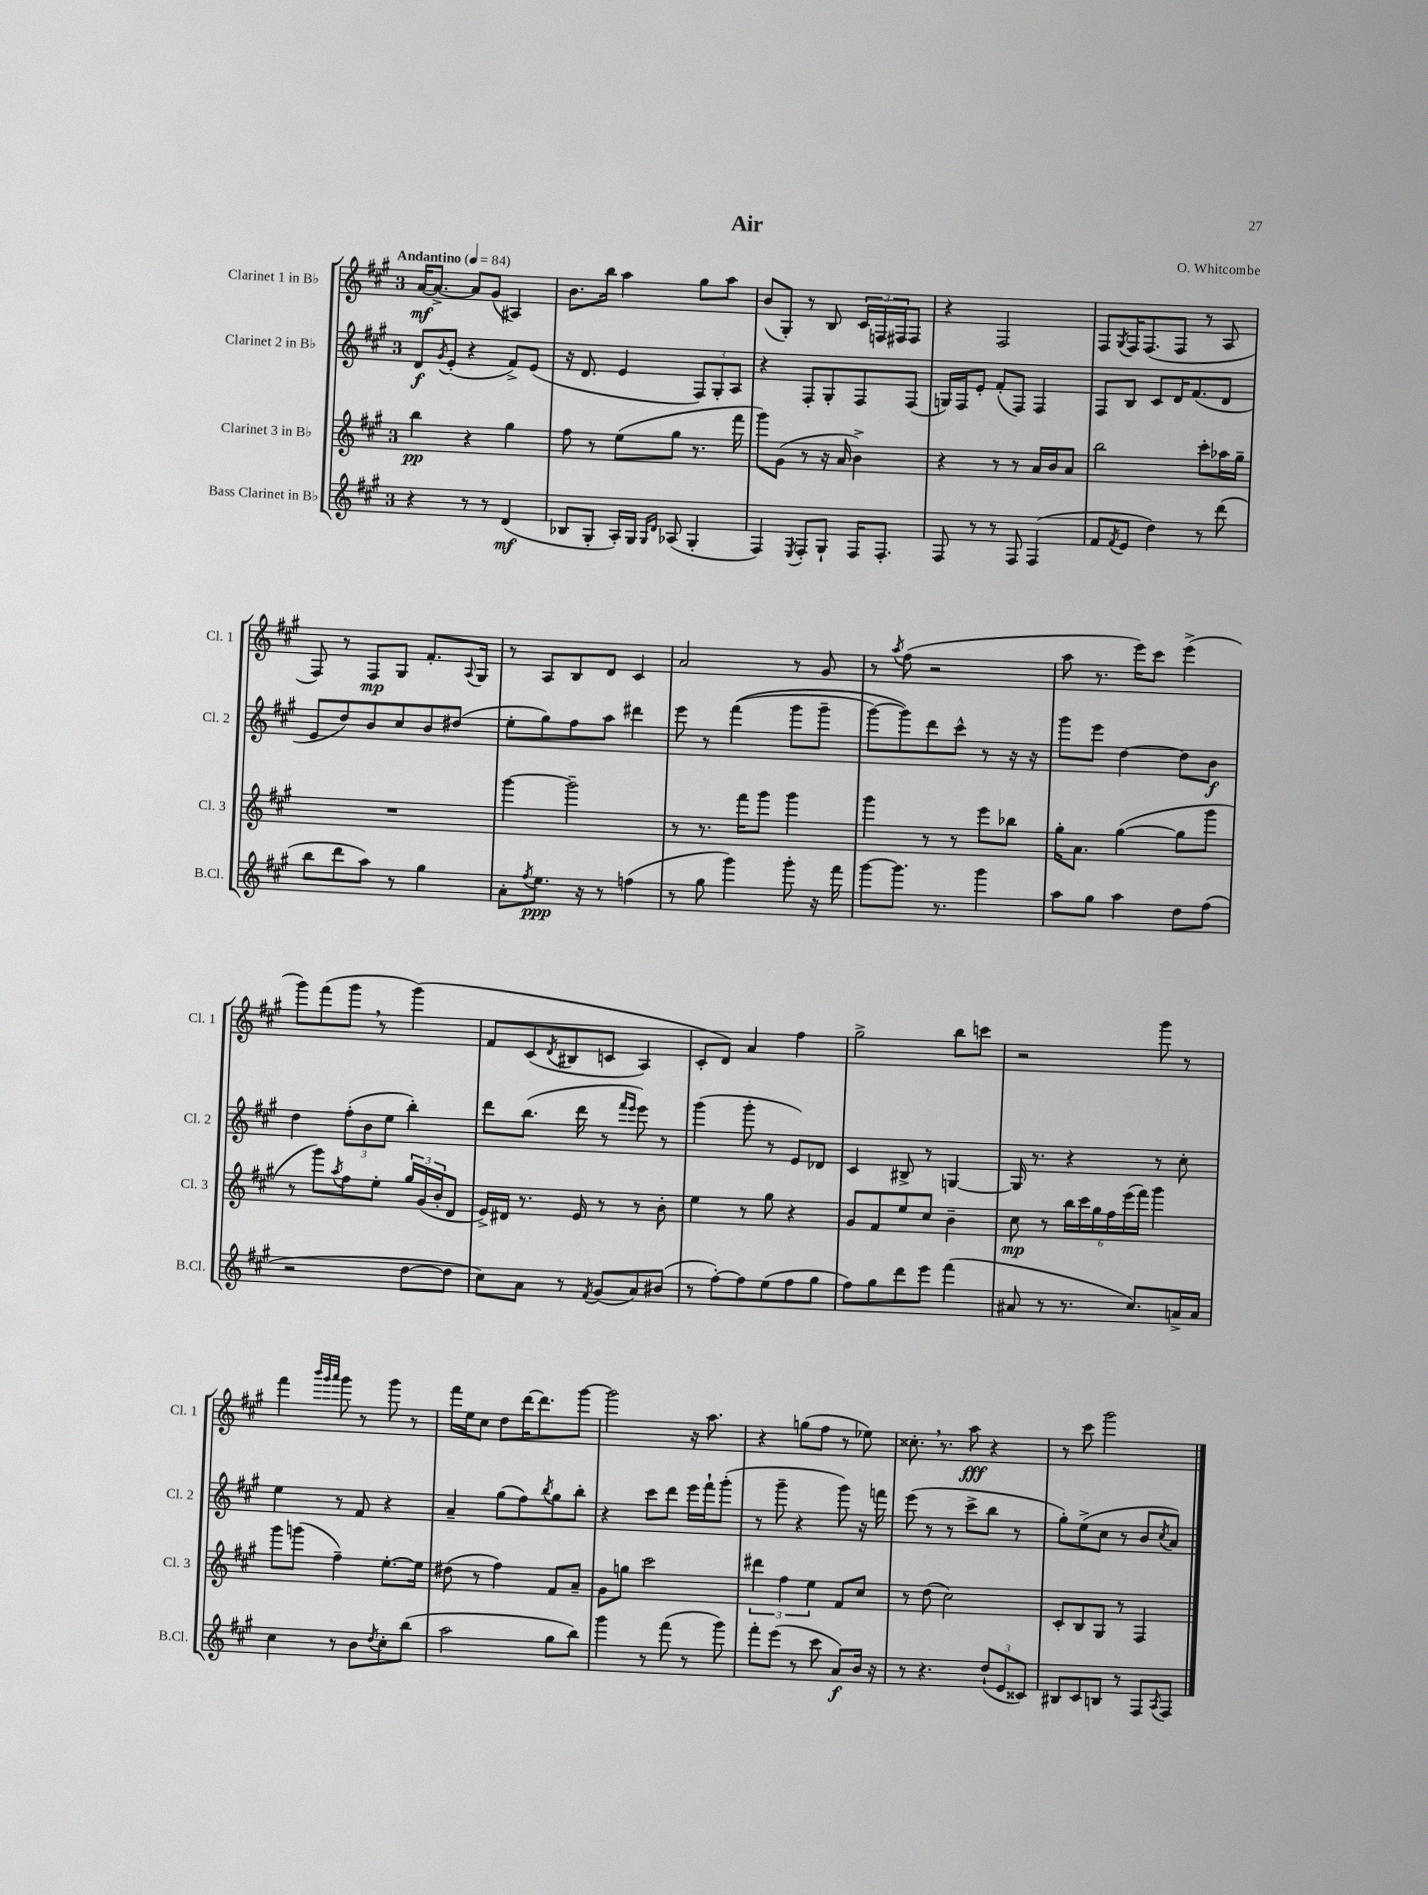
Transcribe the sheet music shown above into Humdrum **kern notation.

**kern	**dynam	**kern	**dynam	**kern	**dynam	**kern	**dynam
*part4	*part4	*part3	*part3	*part2	*part2	*part1	*part1
*staff4	*staff4	*staff3	*staff3	*staff2	*staff2	*staff1	*staff1
*I"Bass Clarinet in B♭	*	*I"Clarinet 3 in B♭	*	*I"Clarinet 2 in B♭	*	*I"Clarinet 1 in B♭	*
*I'B.Cl.	*	*I'Cl. 3	*	*I'Cl. 2	*	*I'Cl. 1	*
*clefG2	*	*clefG2	*	*clefG2	*	*clefG2	*
*k[f#c#g#]	*	*k[f#c#g#]	*	*k[f#c#g#]	*	*k[f#c#g#]	*
*M3/4	*	*M3/4	*	*M3/4	*	*M3/4	*
*MM84	*	*MM84	*	*MM84	*	*MM84	*
=1	=1	=1	=1	=1	=1	=1	=1
!	!	!	!	!	!	!LO:TX:a:B:t=Andantino	!
4r	.	4bb\	pp	8d/L	f	[16a/KL	mf
.	.	.	.	.	.	8.a^/J_	.
.	.	.	.	8qg#/	.	.	.
.	.	.	.	(8e'/J	.	.	.
8r	.	4r	.	4r	.	8a/L]	.
8r	.	.	.	.	.	(8g#/J	.
(4d/	mf	4gg#\	.	8f#^/L)	.	4A#X/)	.
.	.	.	.	(8e/J	.	.	.
=2	=2	=2	=2	=2	=2	=2	=2
8B-X/L	.	8ff#\	.	16r	.	8.b\L	.
.	.	.	.	8.d/	.	.	.
8G#'/J	.	8r	.	.	.	.	.
.	.	.	.	.	.	16bb\Jk	.
16A'/LL)	.	(8ee\L	.	4e/	.	4aa\	.
16G#/JJ	.	.	.	.	.	.	.
16qqG#/LL	.	.	.	.	.	.	.
16qqd/JJ	.	.	.	.	.	.	.
(8A-X/	.	8gg#\J	.	.	.	.	.
4G#'/	.	8.r	.	12F#/L)	.	8gg#\L	.
.	.	.	.	12G#'/	.	.	.
.	.	.	.	.	.	8aa\J	.
.	.	.	.	12A/J	.	.	.
.	.	16fff#\	.	.	.	.	.
=3	=3	=3	=3	=3	=3	=3	=3
4F#/)	.	8ggg#\L)	.	4r	.	(8b/L	.
.	.	(8g#\J	.	.	.	8G#'/J)	.
8qE/	.	.	.	.	.	.	.
8F#'/L	.	8r	.	8F#'/L	.	8r	.
8G#`/J	.	16r	.	8G#'/	.	8B/	.
.	.	16a/	.	.	.	.	.
16F#/KL	.	4b^\)	.	8F#/	.	24c#/LL	.
.	.	.	.	.	.	24Fn/	.
8.F#'/J	.	.	.	.	.	.	.
.	.	.	.	.	.	24F#X/J	.
.	.	.	.	(8F#/J	.	8F#/J	.
=4	=4	=4	=4	=4	=4	=4	=4
8F#/	.	4r	.	16Gn/LL)	.	4r	.
.	.	.	.	16F#/J	.	.	.
8r	.	.	.	8e'/J	.	.	.
8r	.	8r	.	(8f#'/L	.	2F#/	.
8F#/	.	8r	.	8F#/J)	.	.	.
(4F#/	.	16a/LL	.	4F#/	.	.	.
.	.	16b/J	.	.	.	.	.
.	.	8a/J	.	.	.	.	.
=5	=5	=5	=5	=5	=5	=5	=5
8f#/L	.	2bb\	.	8F#/L	.	8F#/L	.
8qf#/	.	.	.	.	.	8qG#/	.
8e/J	.	.	.	8B/J	.	16F#/K	.
.	.	.	.	.	.	(8.F#/	.
4dd\)	.	.	.	8c#/L	.	.	.
.	.	.	.	16d/K	.	8F#/J	.
.	.	.	.	(8.f#/	.	.	.
8r	.	8ccc#'\L	.	.	.	8r	.
(8ddd\	.	16aa-X\L	.	8d/J	.	8A/	.
.	.	16gg#~\JJ	.	.	.	.	.
!!LO:LB:g=z
=6	=6	=6	=6	=6	=6	=6	=6
8bb\L	.	2.r	.	8e/L	.	8F#/)	.
8ddd\	.	.	.	8dd/)	.	8r	.
8aa\J)	.	.	.	8b/	.	8F#/L	mp
8r	.	.	.	8cc#/	.	8G#/J	.
4gg#\	.	.	.	8b/	.	8.f#'/L	.
.	.	.	.	(8dd#X/J	.	.	.
.	.	.	.	.	.	8qqA/	.
.	.	.	.	.	.	16G#/Jk	.
=7	=7	=7	=7	=7	=7	=7	=7
8a'\L	.	[4ggg#\	.	8ee'\L	.	8r	.
8qff#/	.	.	.	.	.	.	.
8.ee\J	ppp	.	.	8gg#\)	.	8A/L	.
.	.	2ggg#~\]	.	8ff#\	.	8B/	.
16r	.	.	.	.	.	.	.
8r	.	.	.	8aa\J	.	8d/J	.
(4ffn\	.	.	.	4ddd#X\	.	4c#/	.
=8	=8	=8	=8	=8	=8	=8	=8
8r	.	8r	.	8eee\	.	2a/	.
8gg#\	.	8.r	.	8r	.	.	.
4ggg#\)	.	.	.	((4fff#\	.	.	.
.	.	16fff#\KL	.	.	.	.	.
.	.	8ggg#\J	.	.	.	.	.
8ggg#'\	.	4ggg#\	.	8ggg#\L	.	8r	.
16r	.	.	.	8ggg#~\J	.	8g#/	.
16fff#\	.	.	.	.	.	.	.
=9	=9	=9	=9	=9	=9	=9	=9
[8ggg#\L	.	4ggg#\	.	[8ggg#\L)	.	8r	.
.	.	.	.	.	.	8qaa/	.
8.ggg#\J]	.	.	.	8ggg#\])	.	(8ff#\	.
.	.	8r	.	8ddd\	.	2r	.
8.r	.	.	.	.	.	.	.
.	.	8r	.	8ccc#^^\J	.	.	.
4ggg#\	.	8eee\L	.	8r	.	.	.
.	.	8bb-X\J	.	16r	.	.	.
.	.	.	.	16r	.	.	.
=10	=10	=10	=10	=10	=10	=10	=10
8aa\L	.	16gg#'\KL	.	8ggg#\L	.	8aa\	.
.	.	8.a\J	.	.	.	.	.
8gg#\J	.	.	.	8eee\J	.	8.r	.
4aa\	.	([4gg#\	.	[4dd\	.	.	.
.	.	.	.	.	.	16eee\KL)	.
.	.	.	.	.	.	8ccc#\J	.
8dd\L	.	8gg#\L]	.	8dd\L]	.	(4eee^\	.
(8ff#\J	.	8ggg#\J	.	8b\J	f	.	.
!!LO:LB:g=z
=11	=11	=11	=11	=11	=11	=11	=11
2r	.	8r	.	4dd\	.	8ggg#\L)	.
.	.	8ggg#\L)	.	.	.	(8fff#\	.
.	.	8qaa/	.	.	.	.	.
.	.	8ff#\	.	(12ff#'\L	.	8ggg#,\J	.
.	.	.	.	12b\	.	.	.
.	.	8ee'\J	.	.	.	8r	.
.	.	.	.	12ee\J	.	.	.
[8dd\L	.	24gg#/LL	.	4bb'\)	.	(4ggg#\)	.
.	.	(24g#/	.	.	.	.	.
.	.	24b'/J	.	.	.	.	.
8dd\J]	.	8d/J	.	.	.	.	.
=12	=12	=12	=12	=12	=12	=12	=12
8cc#\L)	.	16e^/LL)	.	8ddd\L	.	8f#/L	.
.	.	16d#X/JJ	.	.	.	.	.
8a\J	.	8.r	.	(8.bb\J	.	(8c#/	.
.	.	.	.	.	.	8qd/	.
8r	.	.	.	.	.	8B#X/	.
.	.	16e/	.	16ddd\	.	.	.
8qf#/	.	.	.	.	.	.	.
(8g#/L	.	8r	.	8r	.	8cn/J	.
.	.	.	.	16qqfff#/LL	.	.	.
.	.	.	.	16qqeee/JJ	.	.	.
8a/)	.	8r	.	8eee\)	.	4A/)	.
(8b#X/J	.	8b'\	.	8r	.	.	.
=13	=13	=13	=13	=13	=13	=13	=13
8r	.	4ee\	.	(4ggg#\	.	8c#'/L	.
[8ff#'\L)	.	.	.	.	.	8d/J)	.
8ff#\]	.	8r	.	8ggg#'\	.	4a/	.
(8ee\	.	8gg#\	.	8r	.	.	.
8ff#\	.	4r	.	8e/L)	.	4ff#\	.
8gg#\J	.	.	.	8d-X/J	.	.	.
=14	=14	=14	=14	=14	=14	=14	=14
8ff#\L)	.	8g#/L	.	4c#/	.	2gg#^\	.
8gg#\	.	8f#/	.	.	.	.	.
8ddd\	.	8ee/	.	8B#X^/	.	.	.
8eee\J	.	8cc#/J	.	8r	.	.	.
(4fff#\	.	4b~\	.	[4Gn/	.	8bb\L	.
.	.	.	.	.	.	8cccn\J	.
=15	=15	=15	=15	=15	=15	=15	=15
8a#X/	.	8cc#\	mp	16G/]	.	2r	.
.	.	.	.	8.r	.	.	.
8r	.	8r	.	.	.	.	.
8.r	.	24bb\LL	.	4r	.	.	.
.	.	24ccc#\	.	.	.	.	.
.	.	24gg#\	.	.	.	.	.
.	.	24ff#\	.	.	.	.	.
.	.	(24eee\	.	.	.	.	.
8.cc#/L)	.	.	.	.	.	.	.
.	.	24fff#\JJ)	.	.	.	.	.
.	.	4ggg#\	.	8r	.	8ggg#\	.
16an^/L	.	.	.	8cc#'\	.	8r	.
16a/JJ	.	.	.	.	.	.	.
!!LO:LB:g=z
=16	=16	=16	=16	=16	=16	=16	=16
4cc#\	.	8ggg#\L	.	4ee\	.	4fff#\	.
.	.	(8gggn\J	.	.	.	.	.
.	.	.	.	.	.	32qqbbb/LLL	.
.	.	.	.	.	.	32qqggg#/	.
.	.	.	.	.	.	32qqaaa/JJJ	.
8r	.	4ff#~\)	.	8r	.	8ggg#\	.
8b\L	.	.	.	8f#/	.	8r	.
8qdd/	.	.	.	.	.	.	.
8cc#'\	.	[8.ee'\L	.	4r	.	8ggg#\	.
(8bb\J	.	.	.	.	.	8r	.
.	.	16ee\Jk]	.	.	.	.	.
=17	=17	=17	=17	=17	=17	=17	=17
2aa\	.	(8dd#X\	.	4a~/	.	16fff#\LL	.
.	.	.	.	.	.	16ee\J	.
.	.	8r	.	.	.	8cc#\J	.
.	.	4ff#\)	.	(8gg#\L	.	8dd\L	.
.	.	.	.	8ff#\)	.	[16ddd\K	.
.	.	.	.	.	.	8.ddd\]	.
.	.	.	.	8qbb/	.	.	.
8gg#\L	.	8f#/L	.	8gg#\	.	.	.
8bb\J)	.	8a~/J	.	8bb'\J	.	[8ggg#\J	.
=18	=18	=18	=18	=18	=18	=18	=18
4ggg#\	.	8g#\L	.	4r	.	2ggg#\]	.
.	.	8ggn\J	.	.	.	.	.
8r	.	2ccc#\	.	8ccc#\L	.	.	.
(8fff#\	.	.	.	8ddd\J	.	.	.
8r	.	.	.	16eee\LL	.	16r	.
.	.	.	.	16fff#`\J	.	8.aa\	.
8ggg#\)	.	.	.	(8ggg#'\J	.	.	.
=19	=19	=19	=19	=19	=19	=19	=19
8fff#'\L	.	6ddd#X\	.	8r	.	4r	.
(8eee\J	.	.	.	8ggg#~\	.	.	.
.	.	6ff#\	.	.	.	.	.
8r	.	.	.	4r	.	(8ggn\L	.
.	.	6ee\	.	.	.	.	.
8ccc#\	.	.	.	.	.	8ff#\J	.
8a/L)	f	8f#/L	.	8ggg#\)	.	8r	.
16b/Jk	.	8cc#/J	.	16r	.	8ee-X\)	.
16r	.	.	.	16fffn\	.	.	.
=20	=20	=20	=20	=20	=20	=20	=20
8r	.	8r	.	(8eee\	.	8.cc##X',\	.
4.r	.	(8dd\	.	8r	.	.	.
.	.	.	.	.	.	8.r	.
.	.	2cc#\)	.	8r	.	.	.
.	.	.	.	8ccc#^\L	.	8aa\	fff
(12dd`/L	.	.	.	8bb\J	.	4r	.
12e/	.	.	.	.	.	.	.
.	.	.	.	8r	.	.	.
12c##X/J)	.	.	.	.	.	.	.
=21	=21	=21	=21	=21	=21	=21	=21
8B#X/L	.	8c#'/L	.	8gg#'\L)	.	8r	.
8c#/	.	8B/	.	(8ee^\	.	8ccc#\	.
8Bn/J	.	8G#/J	.	8cc#\J	.	2ggg#\	.
8r	.	8r	.	8r	.	.	.
8F#/L	.	4F#/	.	8b/L	.	.	.
8qA/	.	.	.	8qcc#/	.	.	.
8F#/J	.	.	.	8a/J)	.	.	.
==	==	==	==	==	==	==	==
*-	*-	*-	*-	*-	*-	*-	*-
